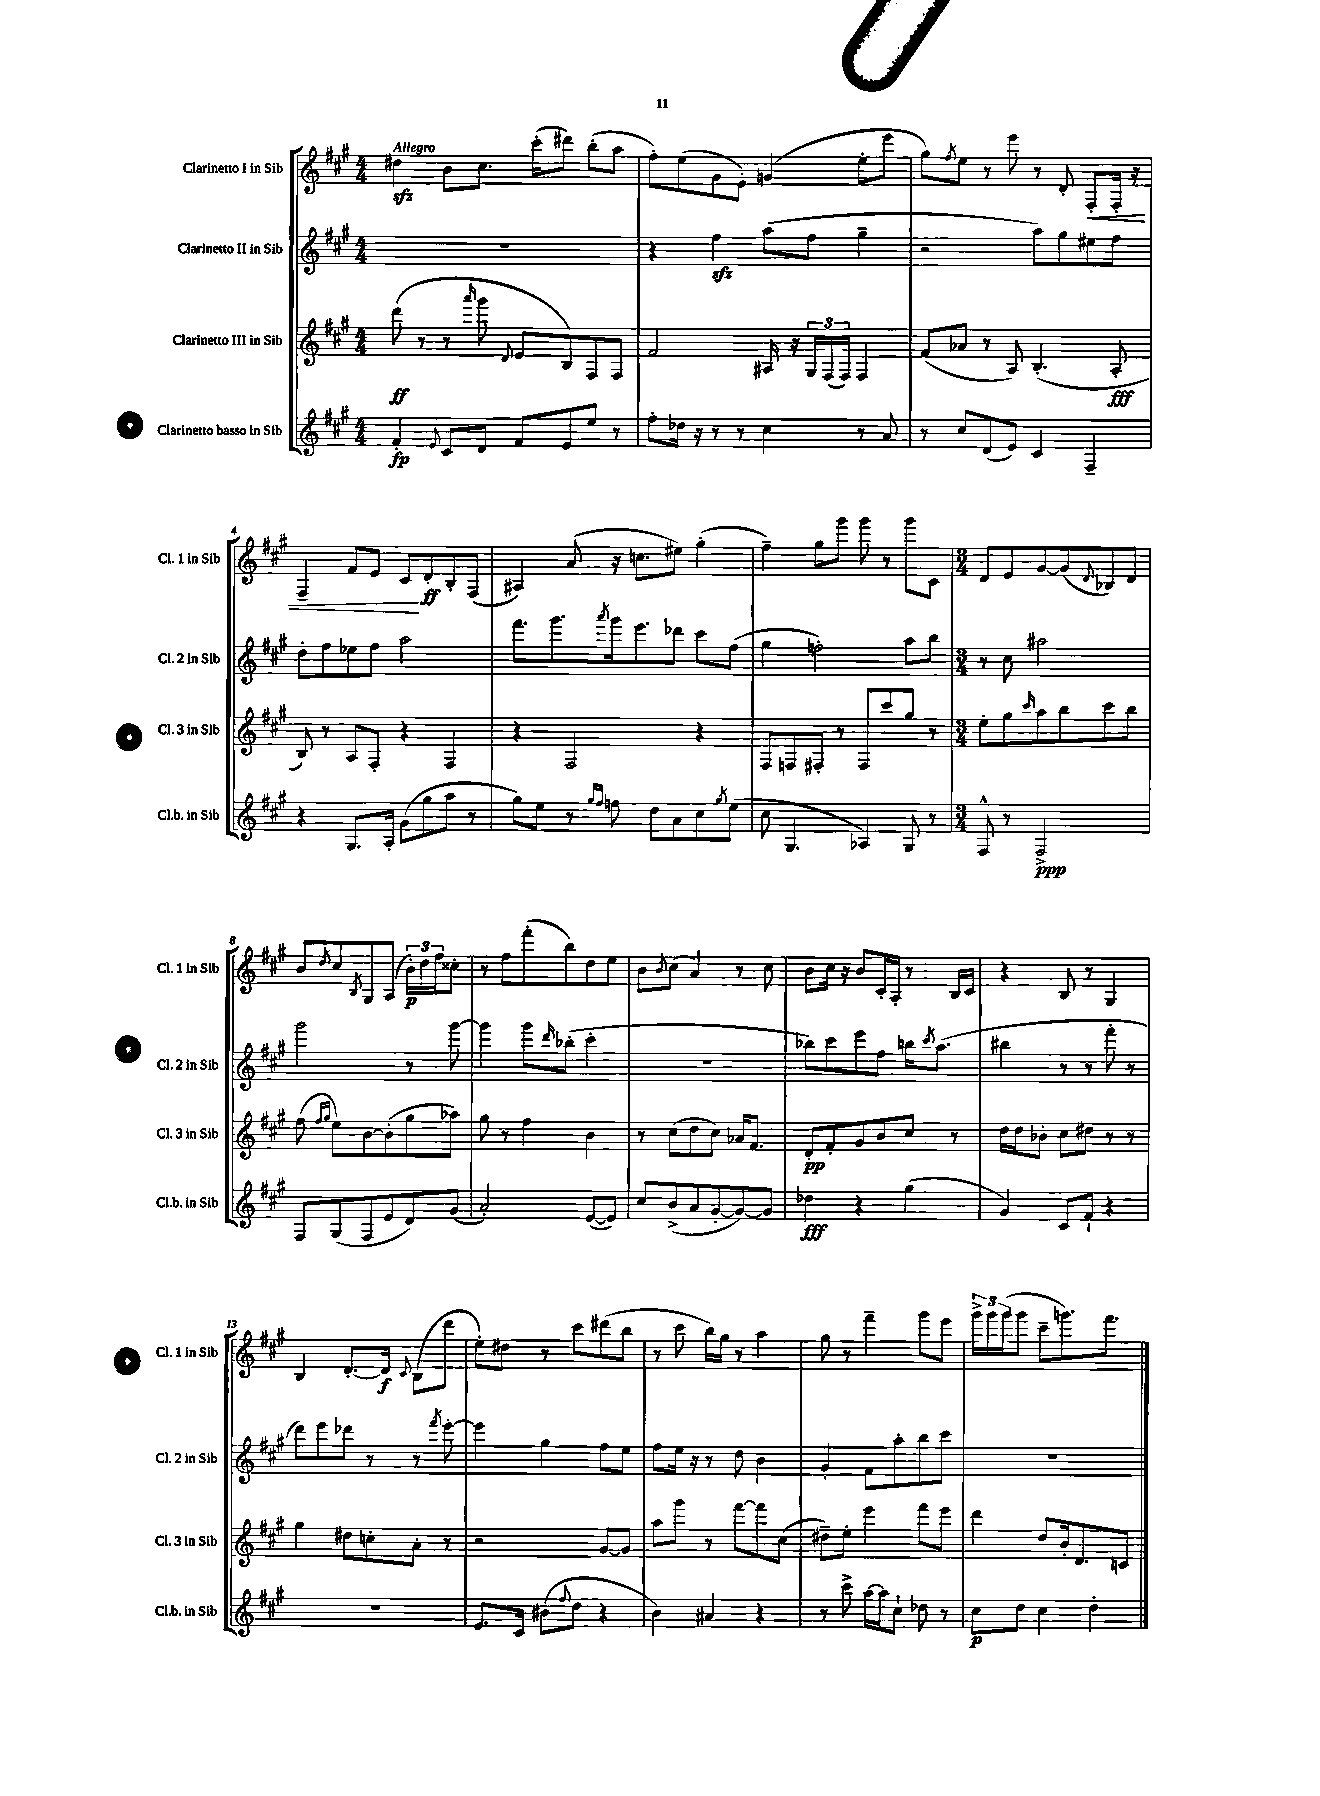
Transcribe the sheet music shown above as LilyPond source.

<<
\new StaffGroup <<
\new Staff = "s0" \with { instrumentName = "Clarinetto I in Sib" shortInstrumentName = "Cl. 1 in Sib" } {
    \clef treble \key a \major \numericTimeSignature \time 4/4 \tempo "Allegro"
    dis''4\sfz b'8 cis''8. cis'''16-.( dis'''8) b''8-.( a''8 |
    fis''8-.) e''8( gis'8 e'8-.) g'4( e''8-. e'''8 |
    gis''8) \acciaccatura { fis''8 } e''8 r8 e'''8 r8 d'8-. fis8-.\< fis16-. r16 |
    fis4-- fis'8 e'8 cis'8\! d'8-.\ff b8-. fis8( |
    ais4) a'8( r16 c''8. eis''8) gis''4-.( |
    fis''4--) gis''8 gis'''8 gis'''8 r8 gis'''8 cis'8 |
    \numericTimeSignature \time 3/4 d'8 e'8 gis'8~ gis'8( \appoggiatura { d'8 } bes8) d'8 |
    b'8 \acciaccatura { d''8 } cis''8 \acciaccatura { b8 } gis8 a8( \tuplet 3/2 { b'16-.\p) d''16 fis''16 } cisis''8-. |
    r8 fis''8 fis'''8-.( b''8) d''8 e''8 |
    b'8 \acciaccatura { b'8 } cis''8( a'4) r8 cis''8 |
    b'8 cis''16 r16 b'8 cis'16-. a16-. r8 b16 cis'16 |
    r4 b8 r8 gis4 |
    b4 d'8.~-. d'16\f \appoggiatura { cis'8 } b8( d'''8 |
    e''8-.) dis''8 r8 cis'''8 dis'''8( b''8 |
    r8 cis'''8 b''16) gis''16 r8 a''4 |
    gis''8 r8 fis'''4-- gis'''8 e'''8 |
    \tuplet 3/2 { gis'''16-> gis'''16 gis'''16( } gis'''8 cis'''8-- g'''8.) fis'''8. \bar "|." |
}
\new Staff = "s1" \with { instrumentName = "Clarinetto II in Sib" shortInstrumentName = "Cl. 2 in Sib" } {
    \clef treble \key a \major \numericTimeSignature \time 4/4
    R1 |
    r4 fis''4\sfz a''8( fis''8 gis''4-- |
    r2 a''8) gis''8 eis''8 fis''8 |
    d''8-. fis''8 ees''8 fis''8 a''2 |
    fis'''8. gis'''8. \acciaccatura { a'''8 } gis'''16 e'''8. des'''8 cis'''8 fis''8( |
    gis''4 f''2-.) a''8 b''8 |
    \numericTimeSignature \time 3/4 r8 cis''8 ais''2 |
    gis'''2 r8 gis'''8~ |
    gis'''4 gis'''8 \grace { d'''16 } bes''8-.( cis'''4-. |
    R2. |
    bes''8) cis'''8 e'''8 fis''8 b''16 \acciaccatura { cis'''8 } a''8.( |
    bis''4 r8 r8 fis'''8-. r8 |
    d'''8) e'''8 des'''8 r8 r8 \acciaccatura { fis'''8 } e'''8~-. |
    e'''4 gis''4 fis''8 e''8 |
    fis''8 e''16 r16 r8 d''8 b'4 |
    gis'4-. fis'8 a''8-. b''8 cis'''8 |
    R2. \bar "|." |
}
\new Staff = "s2" \with { instrumentName = "Clarinetto III in Sib" shortInstrumentName = "Cl. 3 in Sib" } {
    \clef treble \key a \major \numericTimeSignature \time 4/4
    d'''8\ff( r8 r8 \grace { a'''16 } gis'''8 \appoggiatura { d'8 } e'8 b8) fis8 fis8 |
    fis'2 ais16 r16 \tuplet 3/2 { gis16 fis16( fis16) } fis4 |
    fis'8( aes'8 r8 a8) b4.-.( a8-.\fff |
    b8) r8 a8 fis8-. r4 fis4 |
    r4 fis2 r4 |
    fis8 f8 fis8-. r8 fis8 cis'''8 gis''8 r8 |
    \numericTimeSignature \time 3/4 e''8-. gis''8 \grace { cis'''16 } a''8 b''8 cis'''8 b''8 |
    fis''8( \grace { fis''16 gis''16 } e''8) b'8~ b'8-.( gis''8 aes''8) |
    gis''8 r8 fis''4 b'4 |
    r8 cis''8( d''8 cis''8) aes'16 fis'8. |
    d'8-.\pp fis'8-. gis'8 b'8 cis''8 r8 |
    d''16 d''16 bes'8-. cis''8 dis''8 r8 r8 |
    gis''4 dis''8 c''8-. a'8-. r8 |
    r2 gis'8~ gis'8 |
    a''8 gis'''8 r8 fis'''8~ fis'''8 cis''8( |
    dis''8--) e''8-. e'''4 fis'''8 e'''8 |
    d'''4 d''8 b'16-. d'8. c'8 \bar "|." |
}
\new Staff = "s3" \with { instrumentName = "Clarinetto basso in Sib" shortInstrumentName = "Cl.b. in Sib" } {
    \clef treble \key a \major \numericTimeSignature \time 4/4
    fis'4-.\fp \appoggiatura { e'8 } cis'8 d'8 fis'8 e'8 e''8 r8 |
    fis''8-. des''16 r16 r8 r8 cis''4 r8 a'8 |
    r8 cis''8 d'8( e'8) cis'4 fis4-- |
    r4 gis8. a16-. gis'8( gis''8 a''8 r8 |
    gis''8) e''8 r8 \grace { gis''16 fis''16 } f''8 d''8 a'8 cis''8 \acciaccatura { gis''8 } e''8( |
    cis''8 gis4. aes4) gis8 r8 |
    \numericTimeSignature \time 3/4 fis8-^ r8 fis2->\ppp |
    fis8 gis8( fis8 e'8 d'8) gis'8( |
    a'2-.) e'8~( e'8) |
    cis''8 b'8->( a'8 gis'8~-. gis'8~) gis'8 |
    des''4\fff r4 gis''4( |
    gis'4) cis'8 fis'8-! r4 |
    R2. |
    e'8. cis'16 bis'8( \appoggiatura { fis''8 } d''8 r4 |
    b'4) ais'4 r4 |
    r8 cis'''8-> a''16~ a''16 cis''8-! des''8 r8 |
    cis''8\p d''8 cis''4 d''4-. \bar "|." |
}
>>
>>
